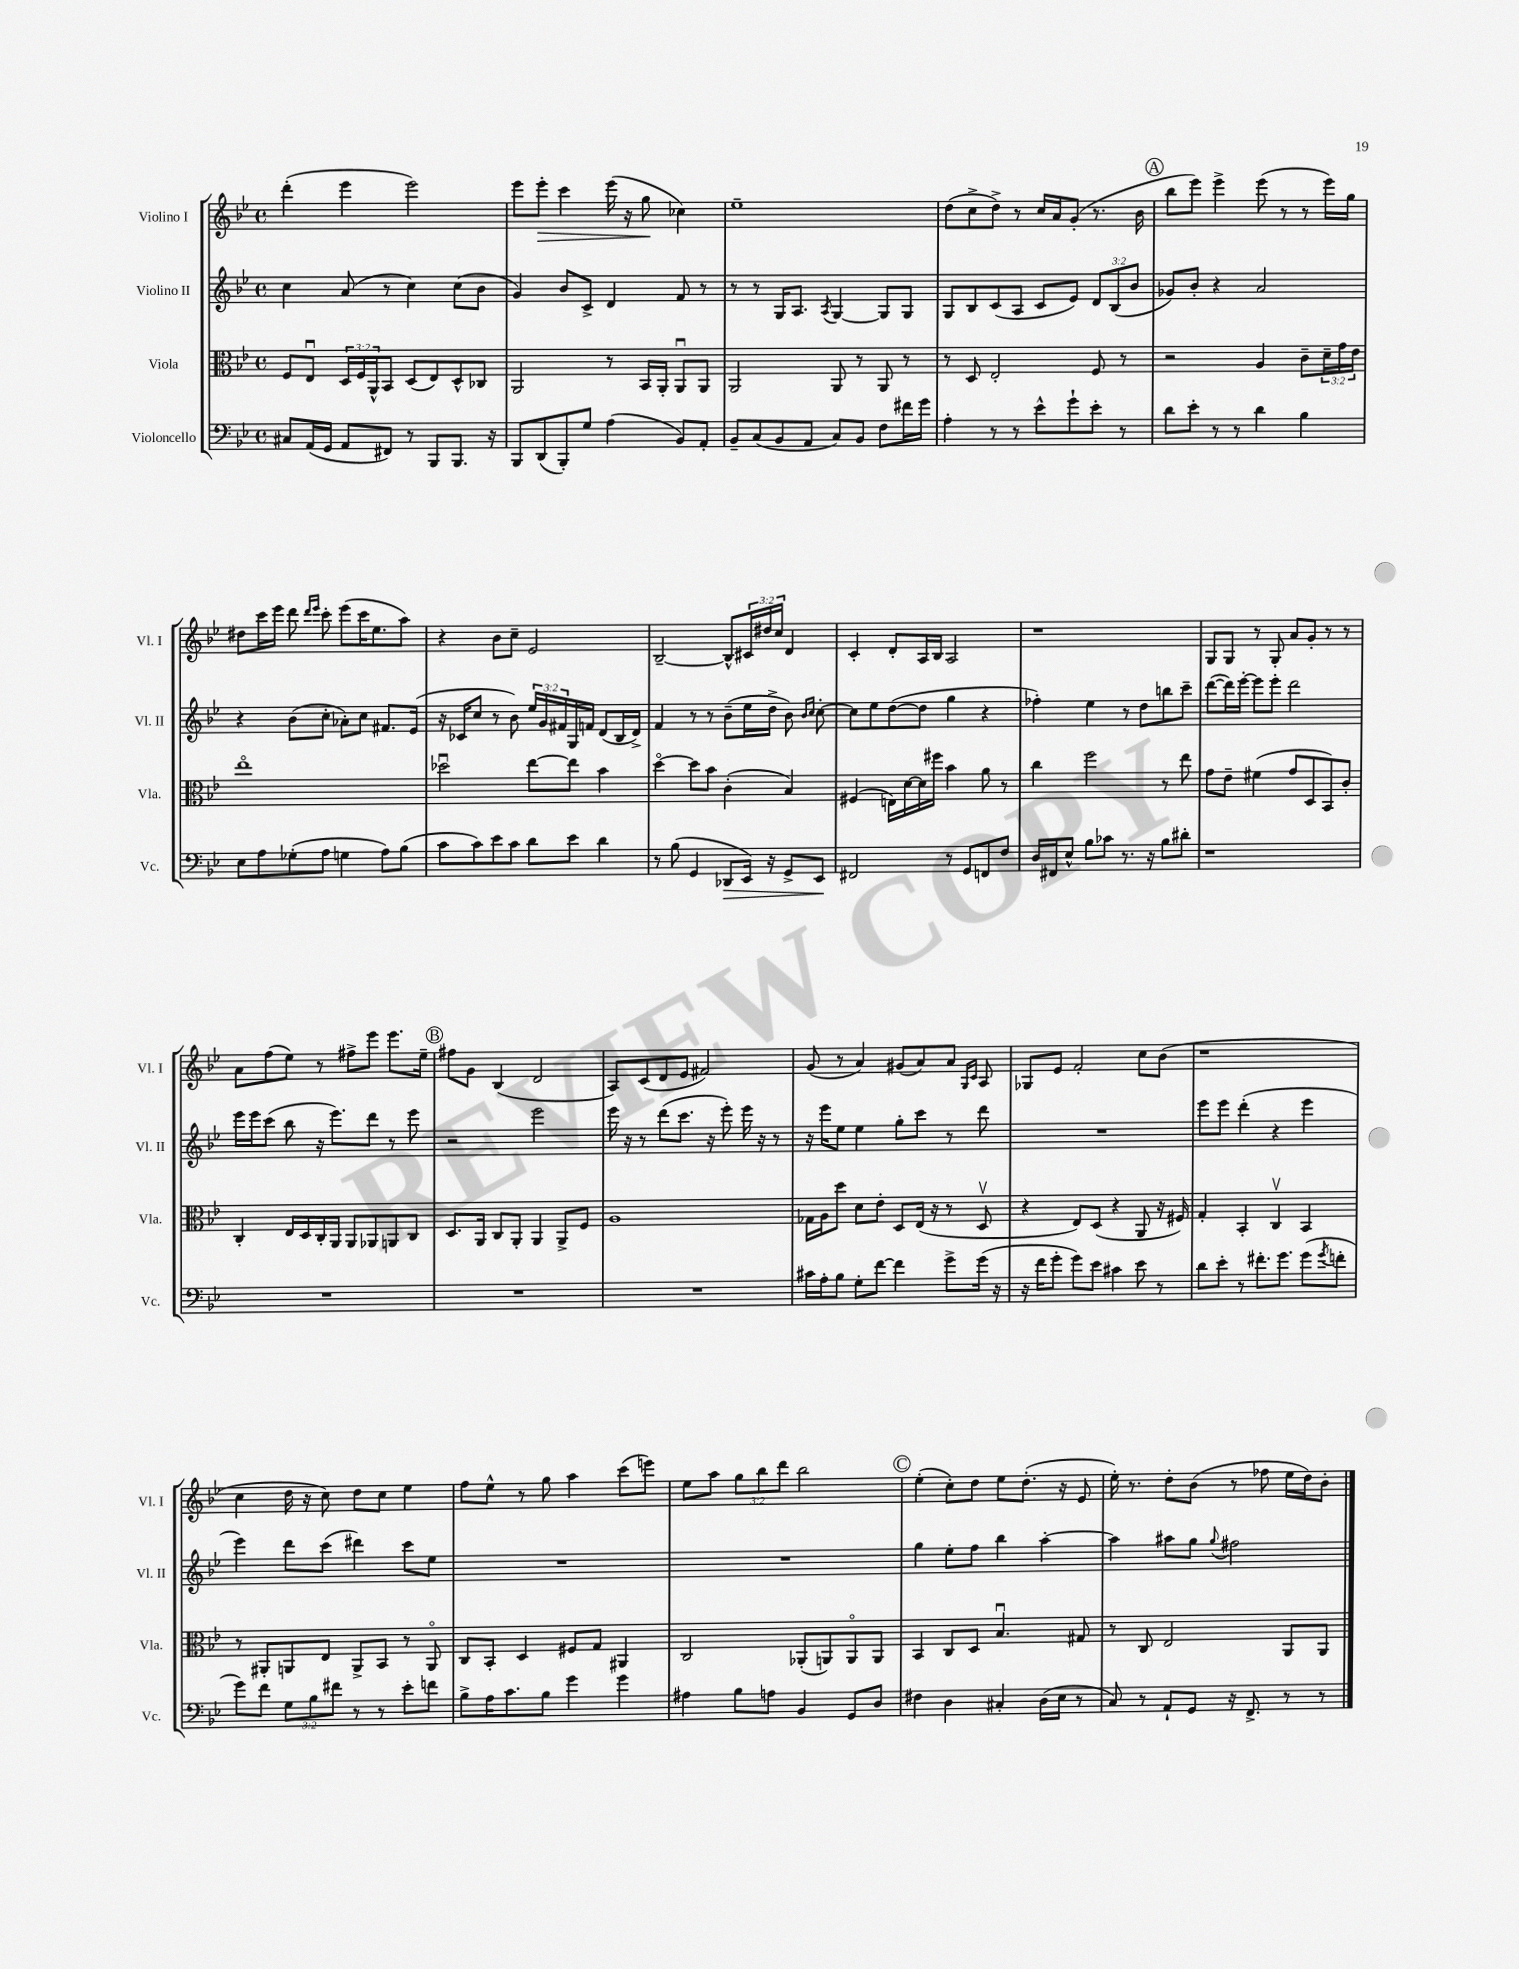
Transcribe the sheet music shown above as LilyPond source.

<<
\new StaffGroup <<
\new Staff = "s0" \with { instrumentName = "Violino I" shortInstrumentName = "Vl. I" } {
    \clef treble \key bes \major \defaultTimeSignature \time 4/4 \override Staff.TupletNumber.text = #tuplet-number::calc-fraction-text
    d'''4-.( ees'''4 ees'''2) |
    ees'''8 ees'''8-.\> c'''4 ees'''16( r16 g''8\! ces''4) |
    ees''1-- |
    d''8( c''8-> d''8->) r8 c''16 a'16 g'8-.( r8. bes'16 |
    \mark \markup { \circle "A" } bes''8 ees'''8) ees'''4-> ees'''8( r8 r8 ees'''16) g''16 |
    dis''8 c'''16 ees'''16 d'''8 \grace { d'''16 ees'''16 } c'''8-. ees'''8( c'''16 ees''8. a''8) |
    r4 bes'8 c''8-- ees'2 |
    bes2~-- bes8-^ \tuplet 3/2 { cis'16 dis''16 c''16 } d'4 |
    c'4-. d'8-. a16 bes16 a2 |
    r1 |
    g8 g8 r8 g8-. a'8 g'8-. r8 r8 |
    a'8 f''8( ees''8) r8 fis''8-> ees'''8 ees'''8. ees''16-- |
    \mark \markup { \circle "B" } fis''8 g'8 bes4( d'2 |
    a8) c'8( d'8 ees'8 fis'2) |
    g'8( r8 a'4) gis'8( a'8) a'8 \grace { g16 c'16 } a8 |
    ges8 ees'8 f'2-. c''8 bes'8( |
    r1 |
    c''4 d''16 r16 c''8) d''8 c''8 ees''4 |
    f''8 ees''8-^ r8 g''8 a''4 c'''8( e'''8) |
    ees''8 a''8 \tuplet 3/2 { g''8 bes''8 d'''8 } bes''2 |
    \mark \markup { \circle "C" } ees''4-.( c''8-.) d''8 ees''8 d''8.-.( r16 ees'8 |
    ees''16-.) r8. d''8-. bes'8( r8 fes''8 ees''16 d''16) bes'8-. \bar "|." |
}
\new Staff = "s1" \with { instrumentName = "Violino II" shortInstrumentName = "Vl. II" } {
    \clef treble \key bes \major \defaultTimeSignature \time 4/4 \override Staff.TupletNumber.text = #tuplet-number::calc-fraction-text
    c''4 a'8( r8 c''4) c''8( bes'8 |
    g'4) bes'8 c'8-> d'4 f'8 r8 |
    r8 r8 g16 a8. \acciaccatura { a8 } g4~ g8 g8 |
    g8 bes8 c'8( a8 c'8 ees'8) \tuplet 3/2 { d'8 bes8( bes'8 } |
    \mark \markup { \circle "A" } ges'8) bes'8-. r4 a'2 |
    r4 bes'8( c''8-. aes'8-.) c''8 fis'8. ees'16( |
    r16 ces'16 c''8 r8 bes'8) \tuplet 3/2 { ees''16 g'16 fis'16 } g16 f'16 d'8( bes16 d'16->) |
    f'4 r8 r8 bes'8--( ees''16 d''16-> bes'8) \grace { bes'16 c''16 } c''8~-. |
    c''8 ees''8 d''8~( d''8 g''4 r4 |
    fes''4-.) ees''4 r8 d''8 b''8 c'''8-- |
    d'''8~( d'''16) ees'''16~-. ees'''8 ees'''8-. d'''2 |
    ees'''16 ees'''16 c'''8( bes''8 r16 ees'''8.) d'''8 r8 ees'''8 |
    \mark \markup { \circle "B" } r2 ees'''2 |
    ees'''16 r16 r8 d'''8( c'''8. r16 ees'''8-.) ees'''16 r16 r8 |
    r16 ees'''16 ees''8 ees''4 g''8-. c'''8 r8 d'''8 |
    R1 |
    ees'''8 ees'''8 d'''4-.( r4 ees'''4 |
    ees'''4) d'''8 c'''8( dis'''4) c'''8 ees''8 |
    R1 |
    R1 |
    \mark \markup { \circle "C" } g''4 ees''8-. f''8 bes''4 a''4~-. |
    a''4 ais''8 g''8 \appoggiatura { g''8 } fis''2 \bar "|." |
}
\new Staff = "s2" \with { instrumentName = "Viola" shortInstrumentName = "Vla." } {
    \clef alto \key bes \major \defaultTimeSignature \time 4/4 \override Staff.TupletNumber.text = #tuplet-number::calc-fraction-text
    f8 ees8\downbow \tuplet 3/2 { d16 f16 a,16-^ } bes,8 d8( ees8) d8-^ ces8 |
    a,2 r8 bes,16 a,16-. a,8\downbow a,8 |
    a,2 a,8 r8 a,8 r8 |
    r8 d8 ees2-. f8 r8 |
    \mark \markup { \circle "A" } r2 a4 c'8-- \tuplet 3/2 { d'16-- g'16 ees'16 } |
    ees''1\flageolet |
    des''2\downbow ees''8~ ees''8 bes'4 |
    d''4~\flageolet d''8 bes'8 c'4-.( bes4) |
    fis4( e16) d'16~ d'16 fis''16 bes'4 a'8 r8 |
    c''4 f''2 r8 ees''8 |
    g'8 ees'8-- fis'4( g'8 d8 bes,8) c'8-. |
    c4-. ees16 d16 c16-. a,16 a,8 aes,8 a,8 c8 |
    \mark \markup { \circle "B" } d8. a,16 c8 a,8-. a,4 a,8-> f8 |
    a1 |
    ges16 a16 d''8 d'8 ees'8-. d8 ees16( r16 r8 d8\upbow |
    r4 ees8) d8( r4 a,8 r16 fis16) |
    g4-. bes,4-. c4\upbow bes,4 |
    r8 ais,8-. a,8 ees8 a,8-> bes,8 r8 a,8\flageolet |
    c8 bes,8-. d4 fis8 g8 ais,4 |
    c2 aes,8-.( a,8) a,8\flageolet a,8 |
    \mark \markup { \circle "C" } bes,4 c8 d8 bes4.\downbow gis8 |
    r8 c8 ees2 a,8 a,8 \bar "|." |
}
\new Staff = "s3" \with { instrumentName = "Violoncello" shortInstrumentName = "Vc." } {
    \clef bass \key bes \major \defaultTimeSignature \time 4/4 \override Staff.TupletNumber.text = #tuplet-number::calc-fraction-text
    cis8 a,16( g,16 a,8 fis,8) r8 bes,,8 bes,,8. r16 |
    bes,,8 d,8( bes,,8-.) g8 a4( bes,8) a,8-. |
    bes,8-- c8( bes,8 a,8 c8) bes,8 f8 fis'16 g'16 |
    a4-. r8 r8 ees'8-^ g'8-! ees'8-. r8 |
    \mark \markup { \circle "A" } d'8 ees'8-. r8 r8 d'4 bes4 |
    ees8 a8 ges8-.( a8 g4 a8) bes8( |
    c'8 c'8) ees'8 c'8 d'8 ees'8 d'4 |
    r8 bes8( g,4 des,8\> ees,16) r16 g,8-> ees,8\! |
    fis,2 r8 g,8 f,8 f8 |
    d16 fis,16 ees8-^ bes8 ces'8 r8. r16 bes8 dis'8-. |
    r1 |
    R1 |
    \mark \markup { \circle "B" } R1 |
    R1 |
    cis'16 a16-. bes8 g8-. f'8~ f'4 g'8-> g'16( r16 |
    r16 f'16 g'8-. g'8) ees'8 cis'4 ees'8 r8 |
    d'8 ees'8-. r8 fis'8.-. g'8. g'8( \acciaccatura { g'8 } f'8-. |
    g'8) f'8 \tuplet 3/2 { g8 bes8 fis'8 } r8 r8 ees'8-. f'8 |
    bes8-> a16 c'8. bes8 g'4 g'4 |
    ais4 bes8 a8 bes,4 g,8 d8 |
    \mark \markup { \circle "C" } fis4 d4 cis4-. d16( ees16 r8 |
    c8) r8 a,8-! g,8 r16 f,8.-> r8 r8 \bar "|." |
}
>>
>>
\layout { \context { \Score \remove "Bar_number_engraver" } }
